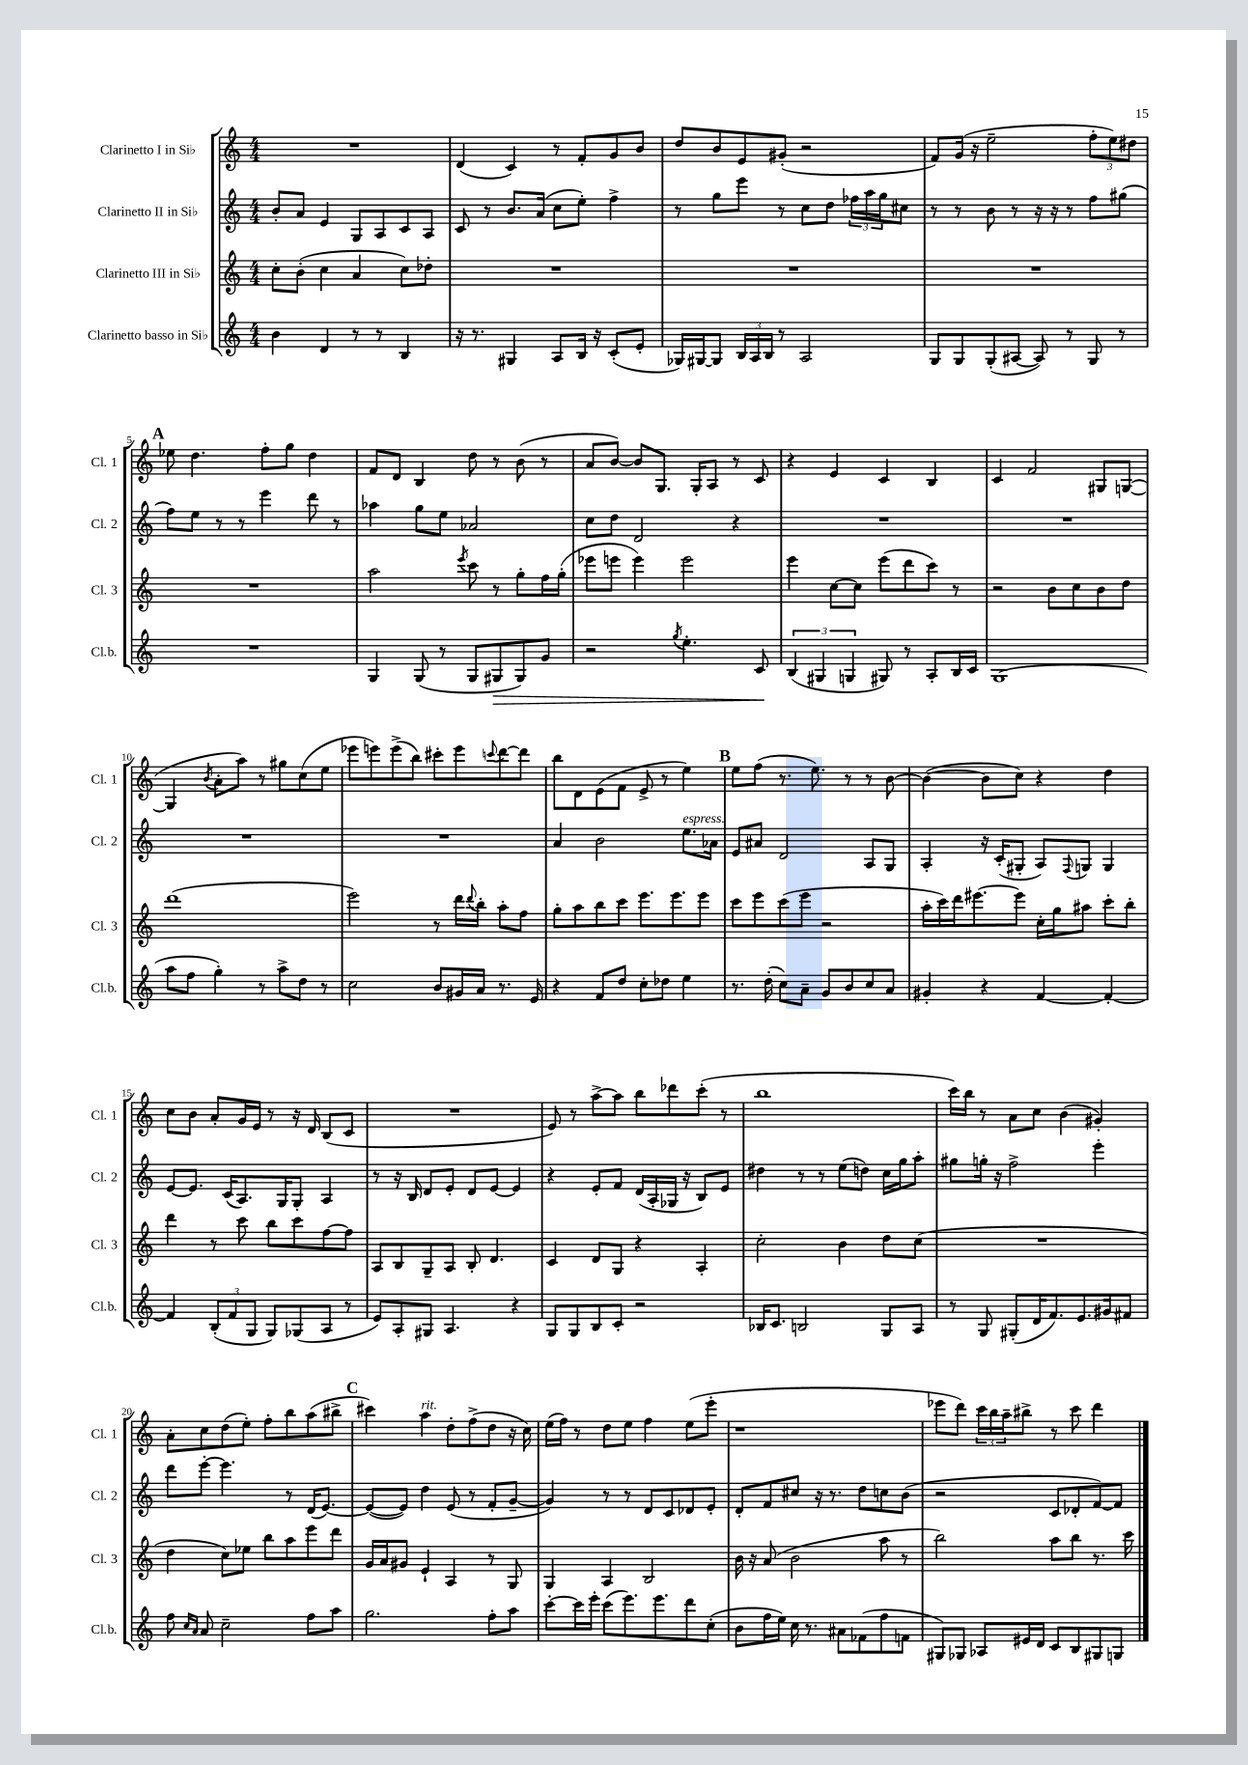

**kern	**kern	**kern	**kern
*staff4	*staff3	*staff2	*staff1
*clefG2	*clefG2	*clefG2	*clefG2
*k[]	*k[]	*k[]	*k[]
*M4/4	*M4/4	*M4/4	*M4/4
4b\	8cc'\L	8b'/L	1r
.	(8b'\J	8a/J	.
4d/	4cc\	4e/	.
8r	4a/	8G/L	.
8r	.	8A/	.
4B/	8cc\L)	8c/	.
.	8dd-'\J	8A/J	.
=	=	=	=
16r	1r	8c/	(4d/
8.r	.	.	.
.	.	8r	.
4G#/	.	8.b/L	4c/)
.	.	(16a/Jk	.
8A/L	.	8cc\L	8r
16B/Jk	.	8ee'\J)	8f'/L
16r	.	.	.
(8c'/L	.	4ff^\	8g/
8e'/J	.	.	8b/J
=	=	=	=
16G-/LL)	1r	8r	8dd/L
[16G#/J	.	.	.
8G#/]J	.	8gg\L	8b/
24B/LL	.	8eee\J	8e/
24A/	.	.	.
24B/JJ	.	.	.
8r	.	8r	(8g#'/J
2A/	.	8cc\L	2r
.	.	8dd\J	.
.	.	24ff-\LL	.
.	.	24aa\	.
.	.	24gg\J	.
.	.	8cc#\J	.
=	=	=	=
8G/L	1r	8r	8f/L)
8G/	.	8r	(16g/Jk
.	.	.	16r
(8G'/	.	8b\	2ee~\
[8A#/J	.	8r	.
8A#/])	.	16r	.
.	.	16r	.
8r	.	8r	.
8G/	.	8ff\L	12ff'\L
.	.	.	12ee\)
8r	.	(8gg#\J	.
.	.	.	12dd#\J
=	=	=	=
1r	1r	8ff\L)	8ee-\
.	.	8ee\J	4.dd\
.	.	8r	.
.	.	8r	.
.	.	4eee\	8ff'\L
.	.	.	8gg\J
.	.	8ddd\	4dd\
.	.	8r	.
=	=	=	=
4G/	2aa\	4aa-\	8f/L
.	.	.	8d/J
(8G/	.	8gg\L	4B/
8r	.	8ee\J	.
.	8qeee/	.	.
8G/L	8ccc\	2a-/	8dd\
8G#/	8r	.	8r
8G#/)	8gg'\L	.	(8b\
8g/J	16ff\L	.	8r
.	(16gg'\JJ	.	.
=	=	=	=
2r	8eee-\L	8cc\L	8a/L
.	8eee\J	8dd\J	[8b/J)
.	4eee\)	2d/	8b/]L
.	.	.	8.G/J
8qgg/	.	.	.
4.ee'\	2eee\	.	.
.	.	.	16G'/LK
.	.	.	8A/J
.	.	4r	8r
8c/	.	.	8c/
=	=	=	=
(6B/	4eee\	1r	4r
6G#/	.	.	.
.	[8cc\L	.	4e/
6G/	.	.	.
.	8cc\]J	.	.
8G#/)	(8eee\L	.	4c/
8r	8ddd\	.	.
8A'/L	8ccc\J)	.	4B/
16B/L	8r	.	.
16c/JJ	.	.	.
=	=	=	=
(1G	2r	1r	4c/
.	.	.	2f/
.	8b\L	.	.
.	8cc\	.	.
.	8b\	.	8G#/L
.	8dd\J	.	([8G/J
=	=	=	=
8aa\L	(1ddd	1r	4G/]
8ff\J	.	.	.
.	.	.	8qb/
4gg'\)	.	.	8a'\L
.	.	.	8aa\J)
8r	.	.	8r
8aa^\L	.	.	8gg#\L
8dd\J	.	.	(8cc\
8r	.	.	8ee\J
=	=	=	=
2cc\	2eee\)	1r	8eee-\L
.	.	.	8eee\)
.	.	.	(8eee^\
.	.	.	8bb\J)
8b/L	8r	.	8ccc#'\L
16g#/L	16ddd\LL	.	8eee\
.	8qqddd/	.	.
16a/JJ	16bb'\JJ	.	.
.	.	.	8qqccc/
8.r	8aa'\L	.	[8ddd\
.	8ff\J	.	8ddd\]J
16e/	.	.	.
=	=	=	=
4r	8gg'\L	4a/	8bb\L
.	8aa\	.	8d\
8f/L	8bb\	2b\	(8e\
8dd/J	8ccc\J	.	8f\J
8cc'\L	8.eee\L	.	8e^/
8dd-\J	.	.	8r
.	8.eee\	.	.
4ee\	.	8.ee\L	4ee\)
.	8eee\J	.	.
.	.	16a-\Jk	.
=	=	=	=
8.r	8ccc\L	8e/L	8ee\L
.	8eee\	8a#/J	(8ff\J
(16dd'\	.	.	.
8cc\L)	(8ccc\	2d/	8.r
8a~\J	8eee\J	.	.
.	.	.	8.ee\)
8g/L	2r	.	.
8b/	.	.	8r
8cc/	.	8A/L	8r
8a/J	.	8G/J	[8b\
=	=	=	=
4g#'/	16aa'\LL	4A'/	(4b\_
.	16ccc\)	.	.
.	16ddd\J	.	.
.	[8.eee#\	.	.
4r	.	16r	8b\]L
.	.	(16c'/LK	.
.	8eee#\]J	8G#'/J	8cc\J)
[4f/	16cc'\LL	8A/L)	4r
.	16gg\J	.	.
.	.	8qqF/	.
.	8aa#\J	8G/J	.
4f'/_	8ccc'\L	4G/	4dd\
.	8bb'\J	.	.
=	=	=	=
4f/]	4ddd\	[8e/L	8cc\L
.	.	8.e/]J	8b\J
(12B'/L	8r	.	8a'/L
.	.	(16c/LK	.
12f/	.	.	.
.	8ccc\	8.A/)	16g/L
12G/J	.	.	.
.	.	.	16e/JJ
8G/L)	8bb\L	.	8r
.	.	16G/K	.
(8G-/	8ccc\	8G'/J	16r
.	.	.	16d/
8A/J	[8ff\	4A/	(8B/L
8r	8ff\]J	.	8c/J
=	=	=	=
8e/L)	8A/L	8r	1r
8A'/	8B/	16r	.
.	.	16B/	.
8G#/J	8G~/	8d/L	.
4.A/	8A/J	8e'/J	.
.	8B'/	8d/L	.
.	4.d/	[8e/J	.
4r	.	4e/]	.
=	=	=	=
8G/L	4c/	4r	8e/)
8G/	.	.	8r
8B/	8d/L	8e'/L	[8aa^\L
8c'/J	8G/J	8f/J	8aa\]J
2r	4r	(16d/LL	8bb\L
.	.	16A'/	.
.	.	16G-/JJ	8ddd-\
.	.	16r	.
.	4A'/	8B/L)	(8ccc'\J
.	.	8e/J	8r
=	=	=	=
16B-/LK	2cc'\	4dd#\	1bb
8.c/J	.	.	.
2B/	.	8r	.
.	.	8r	.
.	4b\	(8ee\L	.
.	.	8dd\J)	.
8G/L	8dd\L	16cc\LL	.
.	.	16gg\J	.
8A/J	(8cc\J	8aa'\J	.
=	=	=	=
8r	1r	8gg#\L	16ccc\LL)
.	.	.	16bb\JJ
8G/	.	16gg'\Jk	8r
.	.	16r	.
(8G#'/L	.	2ff^\	8a\L
16d/K	.	.	8cc\J
8.f/)	.	.	.
.	.	.	(4b\
8.e/	.	.	.
.	.	4eee'\	4g#'/)
16g#/k	.	.	.
8f#/J	.	.	.
=	=	=	=
8ff\	4dd\	8ddd\L	8a'\L
16qqcc/LL	.	.	.
16qqa/JJ	.	.	.
8a/	.	[8eee'\J	8cc\
2cc~\	8cc\L)	4.eee\]	(8dd\
.	8ee-\J	.	8ee'\J)
.	8bb\L	.	8ff'\L
.	8aa\	8r	8bb\
8ff\L	8eee\	(16d/LK	(8aa\
.	.	[8.e/J)	.
8aa\J	8ddd\J	.	8bb#^\J
=	=	=	=
2.gg\	16g/LL	(8e/_L	4ccc#\)
.	16a/J	.	.
.	8g#/J	8e/]J)	.
.	4e`/	4dd\	4aa\
.	4A/	(8e/	8dd'\L
.	.	8r	(8ff^\
8ff'\L	8r	8f'/L	8dd\J
8aa\J	8G/	[8g~/J	16r
.	.	.	16cc\)
=	=	=	=
[8ccc'\L	4G/	4g/])	(16ee\LL
.	.	.	16ff\JJ)
16ccc\]L	.	.	8r
16eee'\JJ	.	.	.
(8ccc\L	4A/	8r	8dd\L
8.eee\)	.	8r	8ee\J
.	2B/	8d/L	4ff\
8.eee\	.	.	.
.	.	8c/	.
8ddd\	.	8d-/	(8ee\L
(8cc'\J	.	8e'/J	8eee'\J
=	=	=	=
8b\L	16b\	8d'/L	1r
.	16r	.	.
16ff\L	(8a/	8f/	.
16ee\JJ)	.	.	.
16cc\	2b\	8cc#/J	.
8.r	.	.	.
.	.	16r	.
.	.	8.r	.
8a#\L	.	.	.
(8f-\	.	8dd\L	.
8ff\	8aa\	8cc\	.
8f\J	8r	(8b\J	.
=	=	=	=
8G#/L)	2bb\)	2r	8eee-\L
8G-/J	.	.	8ddd\J)
8A-/L	.	.	24ccc\LL
.	.	.	24bb\
.	.	.	24aa~\J
16e#/L	.	.	8bb#^\J
16d/JJ	.	.	.
8c/L	8aa\L	8c/L	8r
8B/	8bb\J	8d-'/	8ccc\
8G#/	8.r	[8f/)	4ddd\
8G/J	.	8f/]J	.
.	16ccc\	.	.
==	==	==	==
*-	*-	*-	*-
